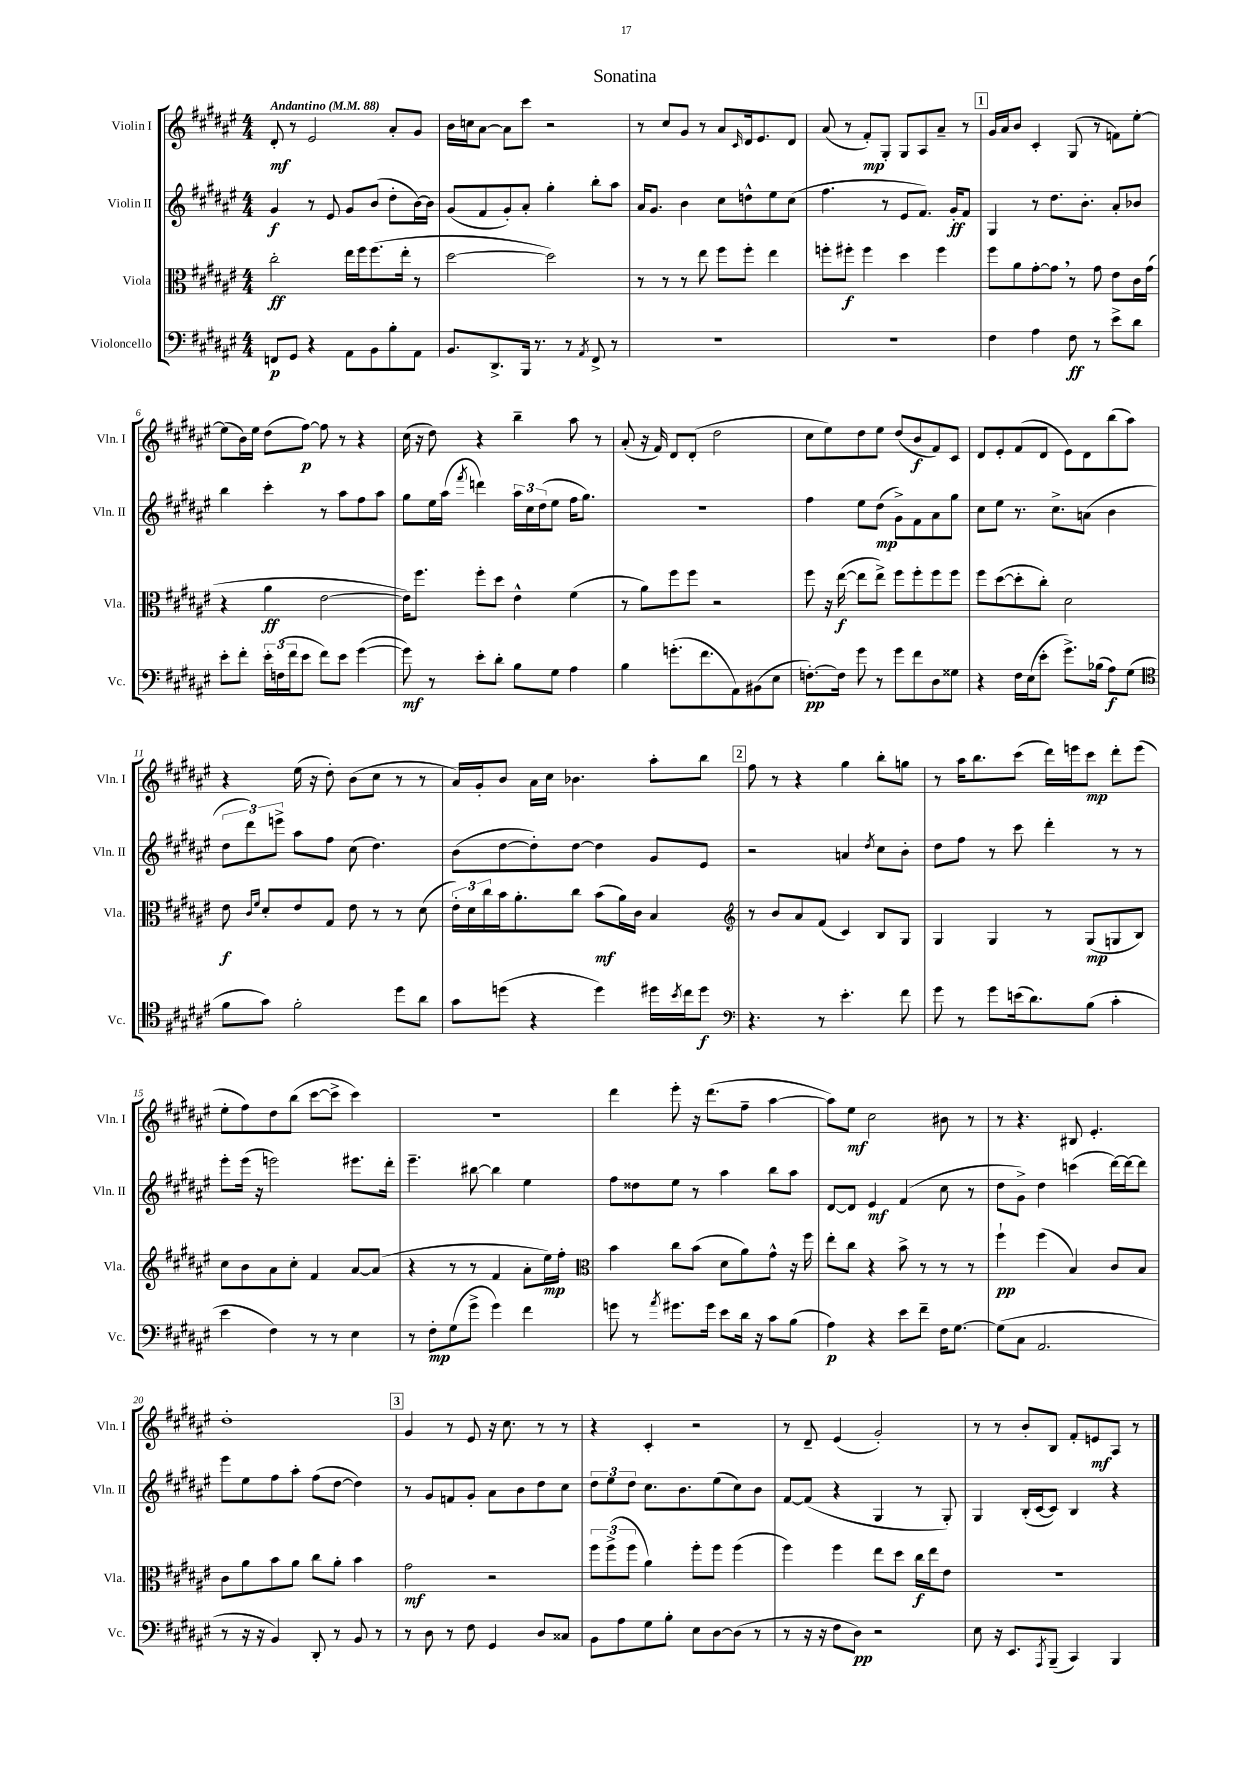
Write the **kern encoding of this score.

**kern	**dynam	**kern	**dynam	**kern	**dynam	**kern	**dynam
*part4	*part4	*part3	*part3	*part2	*part2	*part1	*part1
*staff4	*staff4	*staff3	*staff3	*staff2	*staff2	*staff1	*staff1
*I"Violoncello	*	*I"Viola	*	*I"Violin II	*	*I"Violin I	*
*I'Vc.	*	*I'Vla.	*	*I'Vln. II	*	*I'Vln. I	*
*clefF4	*	*clefC3	*	*clefG2	*	*clefG2	*
*k[f#c#g#d#a#e#]	*	*k[f#c#g#d#a#e#]	*	*k[f#c#g#d#a#e#]	*	*k[f#c#g#d#a#e#]	*
*M4/4	*	*M4/4	*	*M4/4	*	*M4/4	*
*MM88	*	*MM88	*	*MM88	*	*MM88	*
=1	=1	=1	=1	=1	=1	=1	=1
!	!	!	!	!	!	!LO:TX:a:B:t=Andantino	!
8FFn/L	p	2cc#'\	ff	4g#/	f	8d#'/	mf
8GG#/J	.	.	.	.	.	8r	.
4r	.	.	.	8r	.	2e#/	.
.	.	.	.	8e#/	.	.	.
8AA#\L	.	16ee#\LL	.	8g#/L	.	.	.
.	.	16ff#\J	.	.	.	.	.
8BB\	.	(8.ff#\	.	(8b/J	.	.	.
8B'\	.	.	.	8dd#'\L	.	8a#'/L	.
.	.	16ee#'\Jk	.	.	.	.	.
8AA#\J	.	8r	.	[16b\L)	.	8g#/J	.
.	.	.	.	16b\JJ]	.	.	.
=2	=2	=2	=2	=2	=2	=2	=2
8.BB/L	.	[2dd#\	.	(8g#/L	.	16b\LL	.
.	.	.	.	.	.	16ccn\J	.
.	.	.	.	8f#/	.	[8a#\J	.
8.DD#^/	.	.	.	.	.	.	.
.	.	.	.	8g#'/)	.	8a#\L]	.
16BBB/Jk	.	.	.	8a#'/J	.	8ccc#\J	.
8.r	.	.	.	.	.	.	.
.	.	2dd#\])	.	4gg#'\	.	2r	.
8r	.	.	.	.	.	.	.
8qAA#/	.	.	.	.	.	.	.
8FF#^/	.	.	.	8bb'\L	.	.	.
8r	.	.	.	8aa#\J	.	.	.
=3	=3	=3	=3	=3	=3	=3	=3
1r	.	8r	.	16a#/KL	.	8r	.
.	.	.	.	8.g#/J	.	.	.
.	.	8r	.	.	.	8cc#/L	.
.	.	8r	.	4b\	.	8g#/J	.
.	.	8ee#\	.	.	.	8r	.
.	.	8ff#\L	.	8cc#\L	.	8a#/L	.
.	.	.	.	.	.	16qqc#/	.
.	.	8ff#'\J	.	8ddn^^\	.	16d#/k	.
.	.	.	.	.	.	8.e#/	.
.	.	4ee#\	.	8ee#\	.	.	.
.	.	.	.	(8cc#\J	.	8d#/J	.
=4	=4	=4	=4	=4	=4	=4	=4
1r	.	8ffn'\L	.	4.ff#\	.	(8a#/	.
.	.	8ff#X'\J	f	.	.	8r	.
.	.	4ff#\	.	.	.	8f#'/L)	mp
.	.	.	.	8r	.	8G#'/J	.
.	.	4dd#\	.	8e#/L	.	8G#/L	.
.	.	.	.	8.f#/J)	.	8A#/	.
.	.	4ff#\	.	.	.	8a#~/J	.
.	.	.	.	16g#'/KL	ff	.	.
.	.	.	.	8f#/J	.	8r	.
!!LO:REH:place=s1:t=1
=5	=5	=5	=5	=5	=5	=5	=5
4F#\	.	8ff#\L	.	4G#/	.	16g#/LL	.
.	.	.	.	.	.	16a#/J	.
.	.	8a#\	.	.	.	8b/J	.
4A#\	.	[8g#'\	.	8r	.	4c#'/	.
.	.	8g#,\J]	.	8.dd#\L	.	.	.
8F#\	ff	8r	.	.	.	(8G#/	.
.	.	.	.	8.b'\J	.	.	.
8r	.	8g#\	.	.	.	8r	.
8e#^\L	.	8e#\L	.	8a#'/L	.	8fn\L)	.
8d#\J	.	16c#\L	.	8b-X/J	.	[8ee#'\J	.
.	.	(16g#\JJ	.	.	.	.	.
!!LO:LB:g=z
=6	=6	=6	=6	=6	=6	=6	=6
8e#'\L	.	4r	.	4bb\	.	(8ee#\L]	.
8f#'\J	.	.	.	.	.	16b\L)	.
.	.	.	.	.	.	16ee#\JJ	.
24e#'\LL	.	4a#\	ff	4ccc#'\	.	(8dd#\L	.
(24Fn\	.	.	.	.	.	.	.
24f#\J	.	.	.	.	.	.	.
8e#\J	.	.	.	.	.	[8ff#\J)	p
8f#\L)	.	[2e#\	.	8r	.	8ff#\]	.
8e#\J	.	.	.	8aa#\L	.	8r	.
([4g#\	.	.	.	8ff#\	.	4r	.
.	.	.	.	8aa#\J	.	.	.
=7	=7	=7	=7	=7	=7	=7	=7
8g#\])	mf	16e#\KL])	.	8gg#\L	.	(16cc#\	.
.	.	8.ff#\J	.	.	.	16r	.
8r	.	.	.	16ee#\L	.	8dd#\)	.
.	.	.	.	(16aa#\JJ	.	.	.
.	.	.	.	8qfff#/	.	.	.
8e#'\L	.	8ff#'\L	.	4dddn\)	.	4r	.
8d#'\J	.	8dd#\J	.	.	.	.	.
8B\L	.	4e#^^\	.	24aa#\LL	.	4bb~\	.
.	.	.	.	24cc#\	.	.	.
.	.	.	.	(24dd#\J	.	.	.
8G#\J	.	.	.	8ee#\J	.	.	.
4A#\	.	(4f#\	.	16ff#\KL	.	8aa#\	.
.	.	.	.	8.gg#\J)	.	.	.
.	.	.	.	.	.	8r	.
=8	=8	=8	=8	=8	=8	=8	=8
4B\	.	8r	.	1r	.	(8a#'/	.
.	.	8a#\L)	.	.	.	16r	.
.	.	.	.	.	.	16f#/)	.
(8.gn'\L	.	8ff#\	.	.	.	8d#/L	.
.	.	8ff#\J	.	.	.	(8d#'/J	.
8.f#\	.	.	.	.	.	.	.
.	.	2r	.	.	.	2dd#\	.
8AA#\)	.	.	.	.	.	.	.
(8BB#X\	.	.	.	.	.	.	.
8E#\J	.	.	.	.	.	.	.
=9	=9	=9	=9	=9	=9	=9	=9
[8.Fn'\L)	pp	8ff#\	.	4ff#\	.	8cc#\L	.
.	.	16r	.	.	.	8ee#\)	.
16F\Jk]	.	([16ee#\	f	.	.	.	.
8g#\	.	8ee#\L]	.	8ee#\L	.	8dd#\	.
8r	.	8ee#^\J)	.	(8dd#\J	mp	8ee#\J	.
8g#\L	.	8ff#\L	.	8g#^\L)	.	(8dd#/L	.
8f#\	.	8ff#'\	.	8f#\	.	8b/	f
8D#\	.	8ff#\	.	8a#\	.	8f#/)	.
8G##X\J	.	8ff#\J	.	8gg#\J	.	8c#/J	.
=10	=10	=10	=10	=10	=10	=10	=10
4r	.	8ff#\L	.	8cc#\L	.	8d#/L	.
.	.	([8dd#\	.	8ee#\J	.	8e#'/	.
16F#\LL	.	8dd#'\]	.	8.r	.	(8f#/	.
(16E#\J	.	.	.	.	.	.	.
8e#'\J	.	8cc#'\J)	.	.	.	8d#/J	.
.	.	.	.	8.cc#^\L	.	.	.
8.g#^\L)	.	2d#\	.	.	.	8e#\L)	.
.	.	.	.	(8an\J	.	8d#\	.
(16B-X\Jk	.	.	.	.	.	.	.
8A#\L)	f	.	.	4b\	.	(8bb\	.
(8G#\J	.	.	.	.	.	8aa#\J)	.
!!LO:LB:g=z
=11	=11	=11	=11	=11	=11	=11	=11
*clefC4	*	*	*	*	*	*	*
8f#\L	.	8e#\	f	12dd#\L	.	4r	.
.	.	.	.	12ddd#\)	.	.	.
.	.	16qqc#/LL	.	.	.	.	.
.	.	16qqf#/JJ	.	.	.	.	.
8g#\J)	.	8d#'/L	.	.	.	.	.
.	.	.	.	12eeen^\J	.	.	.
2f#'\	.	8e#/	.	8aa#\L	.	(16ee#\	.
.	.	.	.	.	.	16r	.
.	.	8G#/J	.	8ff#\J	.	8dd#'\)	.
.	.	8e#\	.	(8cc#\	.	(8b\L	.
.	.	8r	.	4.dd#\)	.	8cc#\J	.
8dd#\L	.	8r	.	.	.	8r	.
8a#\J	.	(8d#\	.	.	.	8r	.
=12	=12	=12	=12	=12	=12	=12	=12
8g#\L	.	24e#'\LL)	.	(8b\L	.	16a#/LL)	.
.	.	24d#\	.	.	.	.	.
.	.	.	.	.	.	16g#'/J	.
.	.	24cc#\	.	.	.	.	.
(8ddn\J	.	16b\J	.	[8dd#\	.	8b/J	.
.	.	8.a#'\	.	.	.	.	.
4r	.	.	.	8dd#'\])	.	16a#\LL	.
.	.	.	.	.	.	16cc#\JJ	.
.	.	8cc#\J	.	[8dd#\J	.	4.b-X\	.
4dd\)	.	(8b\L	mf	4dd#\]	.	.	.
.	.	16a#\L)	.	.	.	.	.
.	.	16c#\JJ	.	.	.	.	.
16dd#X\LL	.	4B/	.	8g#/L	.	8aa#'\L	.
8qb/	.	.	.	.	.	.	.
16cc#\J	.	.	.	.	.	.	.
8dd#\J	f	.	.	8e#/J	.	8bb\J	.
!!LO:REH:place=s1:t=2
=13	=13	=13	=13	=13	=13	=13	=13
*clefF4	*	*clefG2	*	*	*	*	*
4.r	.	8r	.	2r	.	8ff#\	.
.	.	8b/L	.	.	.	8r	.
.	.	8a#/	.	.	.	4r	.
8r	.	(8f#/J	.	.	.	.	.
4.e#'\	.	4c#/)	.	4an/	.	4gg#\	.
.	.	.	.	8qdd#/	.	.	.
.	.	8B/L	.	8cc#\L	.	8bb'\L	.
8f#\	.	8G#/J	.	8b'\J	.	8ggn\J	.
=14	=14	=14	=14	=14	=14	=14	=14
8g#\	.	4G#/	.	8dd#\L	.	8r	.
8r	.	.	.	8ff#\J	.	16aa#\KL	.
.	.	.	.	.	.	8.bb\	.
8g#\L	.	4G#/	.	8r	.	.	.
(16en\k	.	.	.	8ccc#\	.	(8ccc#\J	.
8.d#\)	.	.	.	.	.	.	.
.	.	8r	.	4ddd#'\	.	16ddd#\LL)	.
.	.	.	.	.	.	16eeen\J	.
(8B\J	.	(8G#/L	mp	.	.	8ccc#\J	mp
4c#'\	.	8Gn/	.	8r	.	8ddd#'\L	.
.	.	8B/J)	.	8r	.	(8eee\J	.
!!LO:LB:g=z
=15	=15	=15	=15	=15	=15	=15	=15
4e#\	.	8cc#\L	.	8eee#'\L	.	8ee#'\L	.
.	.	8b\	.	(16eee#\Jk	.	8ff#\)	.
.	.	.	.	16r	.	.	.
4F#\)	.	8a#\	.	2eeen\)	.	8dd#\	.
.	.	8cc#'\J	.	.	.	(8bb\J	.
8r	.	4f#/	.	.	.	[8ccc#\L	.
8r	.	.	.	.	.	8ccc#^\J]	.
4E#\	.	[8a#/L	.	8.eee#X\L	.	4ccc#\)	.
.	.	(8a#/J]	.	.	.	.	.
.	.	.	.	16ddd#'\Jk	.	.	.
=16	=16	=16	=16	=16	=16	=16	=16
8r	.	4r	.	4.eee#~\	.	1r	.
8F#'\L	mp	.	.	.	.	.	.
(8G#\	.	8r	.	.	.	.	.
8g#^\J	.	8r	.	[8bb#X\	.	.	.
4g#\)	.	4f#/	.	4bb#\]	.	.	.
4f#\	.	8a#'\L	.	4ee#\	.	.	.
.	.	16ee#\L)	mp	.	.	.	.
.	.	16ff#'\JJ	.	.	.	.	.
=17	=17	=17	=17	=17	=17	=17	=17
*	*	*clefC3	*	*	*	*	*
8gn\	.	4b\	.	8ff#\L	.	4ddd#\	.
8r	.	.	.	8dd##X\	.	.	.
8qa#/	.	.	.	.	.	.	.
8.g#X\L	.	8cc#\L	.	8ee#\J	.	8eee#'\	.
.	.	(8b\J	.	8r	.	16r	.
16g#\Jk	.	.	.	.	.	(8.ddd#\L	.
8e#\L	.	8d#\L	.	4aa#\	.	.	.
16d#\Jk	.	8a#\)	.	.	.	8ff#~\J	.
16r	.	.	.	.	.	.	.
8c#\L	.	8g#^^\J	.	8bb\L	.	[4aa#\	.
(8B\J	.	16r	.	8aa#\J	.	.	.
.	.	16ff#\	.	.	.	.	.
=18	=18	=18	=18	=18	=18	=18	=18
4A#\)	p	8ee#'\L	.	[8d#/L	.	8aa#\L])	.
.	.	8cc#\J	.	8d#/J]	.	8ee#\J	mf
4r	.	4r	.	4e#/	mf	2cc#\	.
8e#\L	.	8b^\	.	(4f#/	.	.	.
8f#~\J	.	8r	.	.	.	.	.
16F#\KL	.	8r	.	8cc#\	.	8b#X\	.
[8.G#\J	.	.	.	.	.	.	.
.	.	8r	.	8r	.	8r	.
=19	=19	=19	=19	=19	=19	=19	=19
(8G#\L]	.	4ff#`\	pp	8dd#\L	.	8r	.
8C#\J	.	.	.	8g#^\J)	.	4.r	.
2.AA#/	.	(4ff#\	.	4dd#\	.	.	.
.	.	4B/)	.	(4cccn\	.	8B#X/	.
.	.	.	.	.	.	4.e#'/	.
.	.	8c#/L	.	[16ddd#\LL)	.	.	.
.	.	.	.	16ddd#\J_	.	.	.
.	.	8B/J	.	8ddd#\J]	.	.	.
!!LO:LB:g=z
=20	=20	=20	=20	=20	=20	=20	=20
8r	.	8c#\L	.	8eee#\L	.	1dd#'	.
16r	.	8a#\	.	8ee#\	.	.	.
16r	.	.	.	.	.	.	.
4BB/)	.	8b\	.	8ff#\	.	.	.
.	.	8a#\J	.	8aa#'\J	.	.	.
8DD#'/	.	8cc#\L	.	(8ff#\L	.	.	.
8r	.	8a#'\J	.	[8dd#\J	.	.	.
8BB/	.	4b\	.	4dd#\])	.	.	.
8r	.	.	.	.	.	.	.
!!LO:REH:place=s1:t=3
=21	=21	=21	=21	=21	=21	=21	=21
8r	.	2g#\	mf	8r	.	4g#/	.
8D#\	.	.	.	8g#/L	.	.	.
8r	.	.	.	8fn/	.	8r	.
8F#\	.	.	.	8g#'/J	.	8e#/	.
4GG#/	.	2r	.	8a#\L	.	16r	.
.	.	.	.	.	.	8.cc#\	.
.	.	.	.	8b\	.	.	.
8D#/L	.	.	.	8dd#\	.	8r	.
8C##X/J	.	.	.	8cc#\J	.	8r	.
=22	=22	=22	=22	=22	=22	=22	=22
8BB\L	.	12ff#\L	.	12dd#\L	.	4r	.
.	.	(12ff#^\	.	12ee#\	.	.	.
8A#\	.	.	.	.	.	.	.
.	.	12ff#\J	.	12dd#\J	.	.	.
8G#\	.	4a#\)	.	8.cc#\L	.	4c#'/	.
8B'\J	.	.	.	.	.	.	.
.	.	.	.	8.b\	.	.	.
8E#\L	.	8ff#'\L	.	.	.	2r	.
[8D#\	.	8ff#\J	.	(8ee#\	.	.	.
(8D#\J]	.	(4ff#\	.	8cc#\)	.	.	.
8r	.	.	.	8b\J	.	.	.
=23	=23	=23	=23	=23	=23	=23	=23
8r	.	4ff#\)	.	[8f#/L	.	8r	.
16r	.	.	.	(8f#/J]	.	8d#~/	.
16r	.	.	.	.	.	.	.
8F#\L	.	4ff#\	.	4r	.	(4e#/	.
8D#\J)	pp	.	.	.	.	.	.
2r	.	8ee#\L	.	4G#/	.	2g#'/)	.
.	.	8dd#\J	.	.	.	.	.
.	.	16cc#\LL	f	8r	.	.	.
.	.	16ee#\J	.	.	.	.	.
.	.	8e#\J	.	8G#'/)	.	.	.
=24	=24	=24	=24	=24	=24	=24	=24
8E#\	.	1r	.	4G#/	.	8r	.
16r	.	.	.	.	.	8r	.
8.EE#/L	.	.	.	.	.	.	.
.	.	.	.	(16B'/LL	.	8b'/L	.
.	.	.	.	[16c#/J	.	.	.
8qAAA#/	.	.	.	.	.	.	.
(8BBB~/J	.	.	.	8c#/J])	.	8B/J	.
4CC#/)	.	.	.	4B/	.	8f#'/L	.
.	.	.	.	.	.	8en/	mf
4BBB/	.	.	.	4r	.	8A#/J	.
.	.	.	.	.	.	8r	.
==	==	==	==	==	==	==	==
*-	*-	*-	*-	*-	*-	*-	*-
